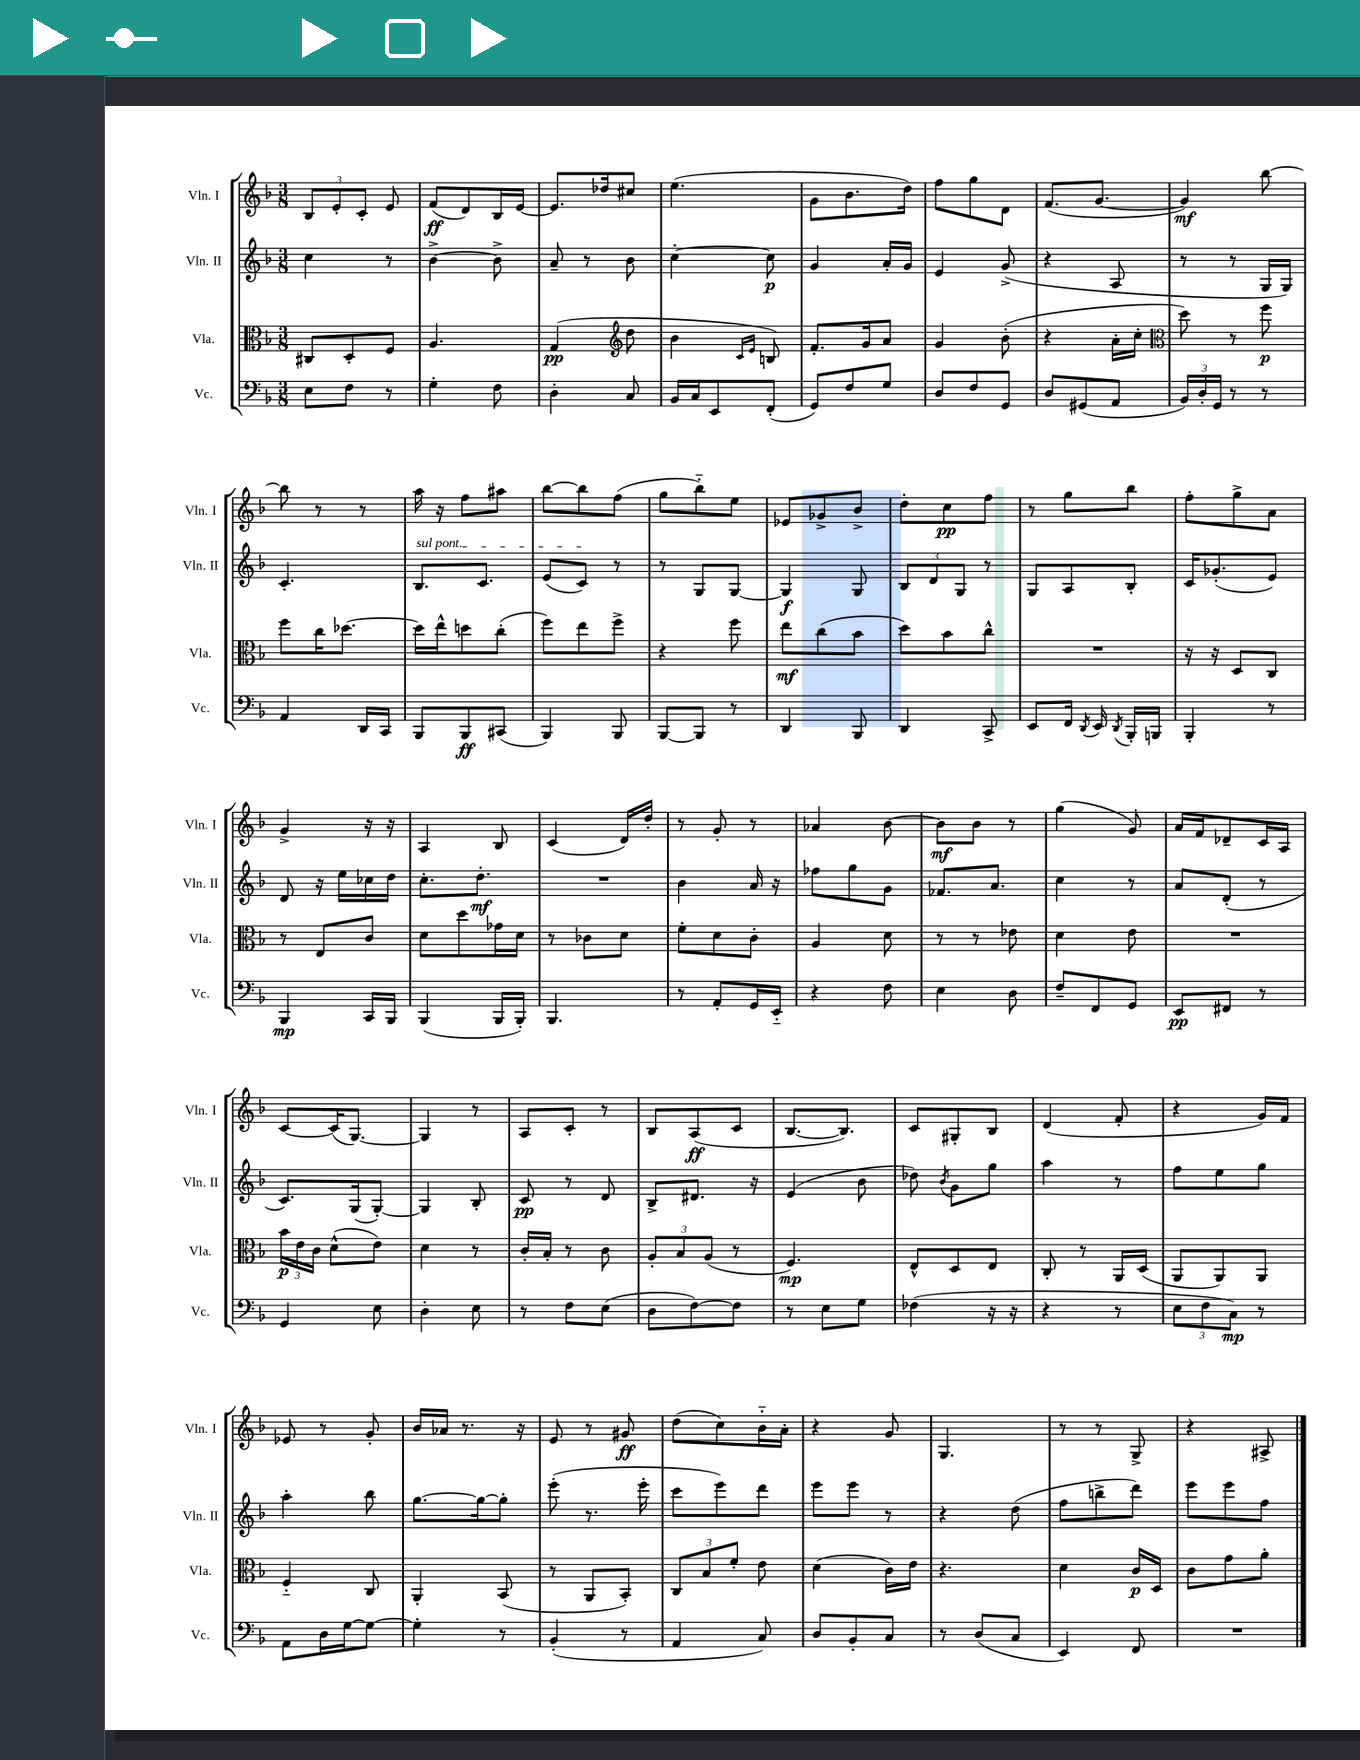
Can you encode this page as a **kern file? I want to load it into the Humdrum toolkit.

**kern	**kern	**kern	**kern
*staff4	*staff3	*staff2	*staff1
*clefF4	*clefC3	*clefG2	*clefG2
*k[b-]	*k[b-]	*k[b-]	*k[b-]
*M3/8	*M3/8	*M3/8	*M3/8
8E	8C#	4cc	12B-
.	.	.	12e'
8F	8D'	.	.
.	.	.	12c'
8r	8F	8r	8e
=	=	=	=
4G'	4.A	[4b-^	(8f
.	.	.	8d)
8F	.	8b-^]	16B-
.	.	.	[16e
=	=	=	=
4D'	(4G	8a~	8.e]
.	.	8r	.
.	.	.	16dd-
*	*clefG2	*	*
8C	8dd	8b-	8cc#
=	=	=	=
16BB-	4b-	[4cc'	(4.ee
16C	.	.	.
8EE	.	.	.
.	16qqc	.	.
.	16qqe	.	.
(8FF'	8B)	8cc]	.
=	=	=	=
8GG)	8.f'	4g	8g
8F	.	.	8.b-
.	16g	.	.
8G	8a	16a'	.
.	.	16g	16dd)
=	=	=	=
8D	4g	4e	8ff
8F	.	.	8gg
8GG	(8b-'	(8g^	8d
=	=	=	=
8D	4r	4r	(8.f
(8GG#	.	.	.
.	.	.	[8.g
8AA	16a'	8A	.
.	16cc'	.	.
=	=	=	=
*	*clefC3	*	*
24BB-)	8dd)	8r	4g])
24D'	.	.	.
24GG	.	.	.
8r	8r	8r	.
8r	8ff	16G	[8bb-
.	.	16G)	.
=	=	=	=
4AA	8ff	4.c'	8bb-]
.	16cc	.	8r
.	[8.dd-	.	.
16DD	.	.	8r
16CC	.	.	.
=	=	=	=
8BBB-	16dd-]	8.B-	16aa
.	16ee^^	.	16r
8BBB-	8dd	.	8ff
.	.	8.c	.
(8CC#	(8cc'	.	8aa#
=	=	=	=
4BBB-)	8ff)	(8e	[8bb-
.	8ee	8c)	8bb-]
8BBB-	8ff^	8r	(8ff
=	=	=	=
[8BBB-	4r	8r	8gg
8BBB-]	.	8G	8bb-'~)
8r	8ff	[8G	8ee
=	=	=	=
4DD	8ee	4G]	8e-
.	(8cc	.	8g-^
8BBB-	8b-	8G	8b-^
=	=	=	=
4DD	8dd)	12B-	8dd'
.	.	12d	.
.	8b-	.	8cc
.	.	12G	.
8CC^	8cc^^	8r	8ff
=	=	=	=
8EE	4.r	8G	8r
16FF	.	8A	8gg
8qDD	.	.	.
16EE	.	.	.
8qDD	.	.	.
16BBB-'	.	8B-'	8bb-
16BBB	.	.	.
=	=	=	=
4BBB-'	16r	16c	8ff'
.	16r	(8.g-'	.
.	8D	.	8gg^
8r	8C	8e)	8a
=	=	=	=
4BBB-	8r	8d	4g^
.	8E	16r	.
.	.	16ee	.
16CC	8c	16cc-	16r
16BBB-	.	16dd	16r
=	=	=	=
(4BBB-	8d	8.cc'	4A
.	8dd	.	.
.	.	8.dd'	.
16BBB-	16g-	.	8B-
16BBB-')	16d	.	.
=	=	=	=
4.BBB-	8r	4.r	(4c
.	8c-	.	.
.	8d	.	16d)
.	.	.	16dd'
=	=	=	=
8r	8f'	4b-	8r
8AA'	8d	.	8g'
16GG	8c'	16a	8r
16EE'~	.	16r	.
=	=	=	=
4r	4A	8ff-	4a-
.	.	8gg	.
8F	8d	8g	[8b-
=	=	=	=
4E	8r	8.f-	8b-]
.	8r	.	8b-
.	.	8.a	.
8D	8e-	.	8r
=	=	=	=
8F~	4d	4cc	(4gg
8FF	.	.	.
8GG	8e	8r	8g)
=	=	=	=
8EE	4.r	8a	16a
.	.	.	16f
8FF#	.	(8d'	8d-~
8r	.	8r	16c
.	.	.	16A
=	=	=	=
4GG	24b-	8.c)	[8c
.	24e	.	.
.	24c	.	.
.	(8d^^	.	(16c]
.	.	(16G	[8.G)
8E	8e)	[8G')	.
=	=	=	=
4D'	4d	4G]	4G]
8E	8r	8B-'	8r
=	=	=	=
8r	16c'	8c	8A
.	16B-'	.	.
8F	8r	8r	8c'
(8E	8c	8d	8r
=	=	=	=
8D	12A'	8B-^	8B-
.	12B-	.	.
[8F)	.	8.d#	(8A
.	(12A	.	.
8F]	8r	.	8c
.	.	16r	.
=	=	=	=
8r	4.F)	(4e	[8.B-
8E	.	.	.
.	.	.	8.B-])
8G	.	8b-	.
=	=	=	=
(4F-	8E^^	8dd-)	8c
.	.	8qb-	.
.	8D	8g	8G#'
16r	8E	8gg	8B-
16r	.	.	.
=	=	=	=
4r	8C'	4aa	(4d
.	8r	.	.
8r	16AA	8r	8f'
.	(16D	.	.
=	=	=	=
12E	8AA	8ff	4r
12F	.	.	.
.	8AA)	8ee	.
12C)	.	.	.
8r	8AA	8gg	16g)
.	.	.	16f
=	=	=	=
8AA	4F'~	4aa'	8e-
16D	.	.	8r
[16G	.	.	.
8G_	8C	8bb-	8g'
=	=	=	=
4G']	4AA'	[8.gg	16b-
.	.	.	16a-
.	.	.	8.r
.	.	16gg_	.
8r	(8BB-	8gg']	.
.	.	.	16r
=	=	=	=
(4BB-'	8r	(8eee'	8e
.	8AA	8.r	8r
8r	8BB-')	.	8g#
.	.	16eee'	.
=	=	=	=
4AA	12C	8ccc	(8dd
.	12B-	.	.
.	.	8eee)	8cc)
.	12f'	.	.
8C)	8e	8ddd	16b-'~
.	.	.	16a'
=	=	=	=
8D	(4d	8eee	4r
8BB-'	.	8eee	.
8C	16c)	8r	8g
.	16e	.	.
=	=	=	=
8r	4.r	4r	4.G
(8D	.	.	.
8C	.	(8dd	.
=	=	=	=
4EE)	4d	8ff	8r
.	.	8bb^	8r
8FF	16c	8ddd)	8G^
.	16D	.	.
=	=	=	=
4.r	8c	8eee	4r
.	8g	8eee	.
.	8a'	8ff	8A#^
==	==	==	==
*-	*-	*-	*-
